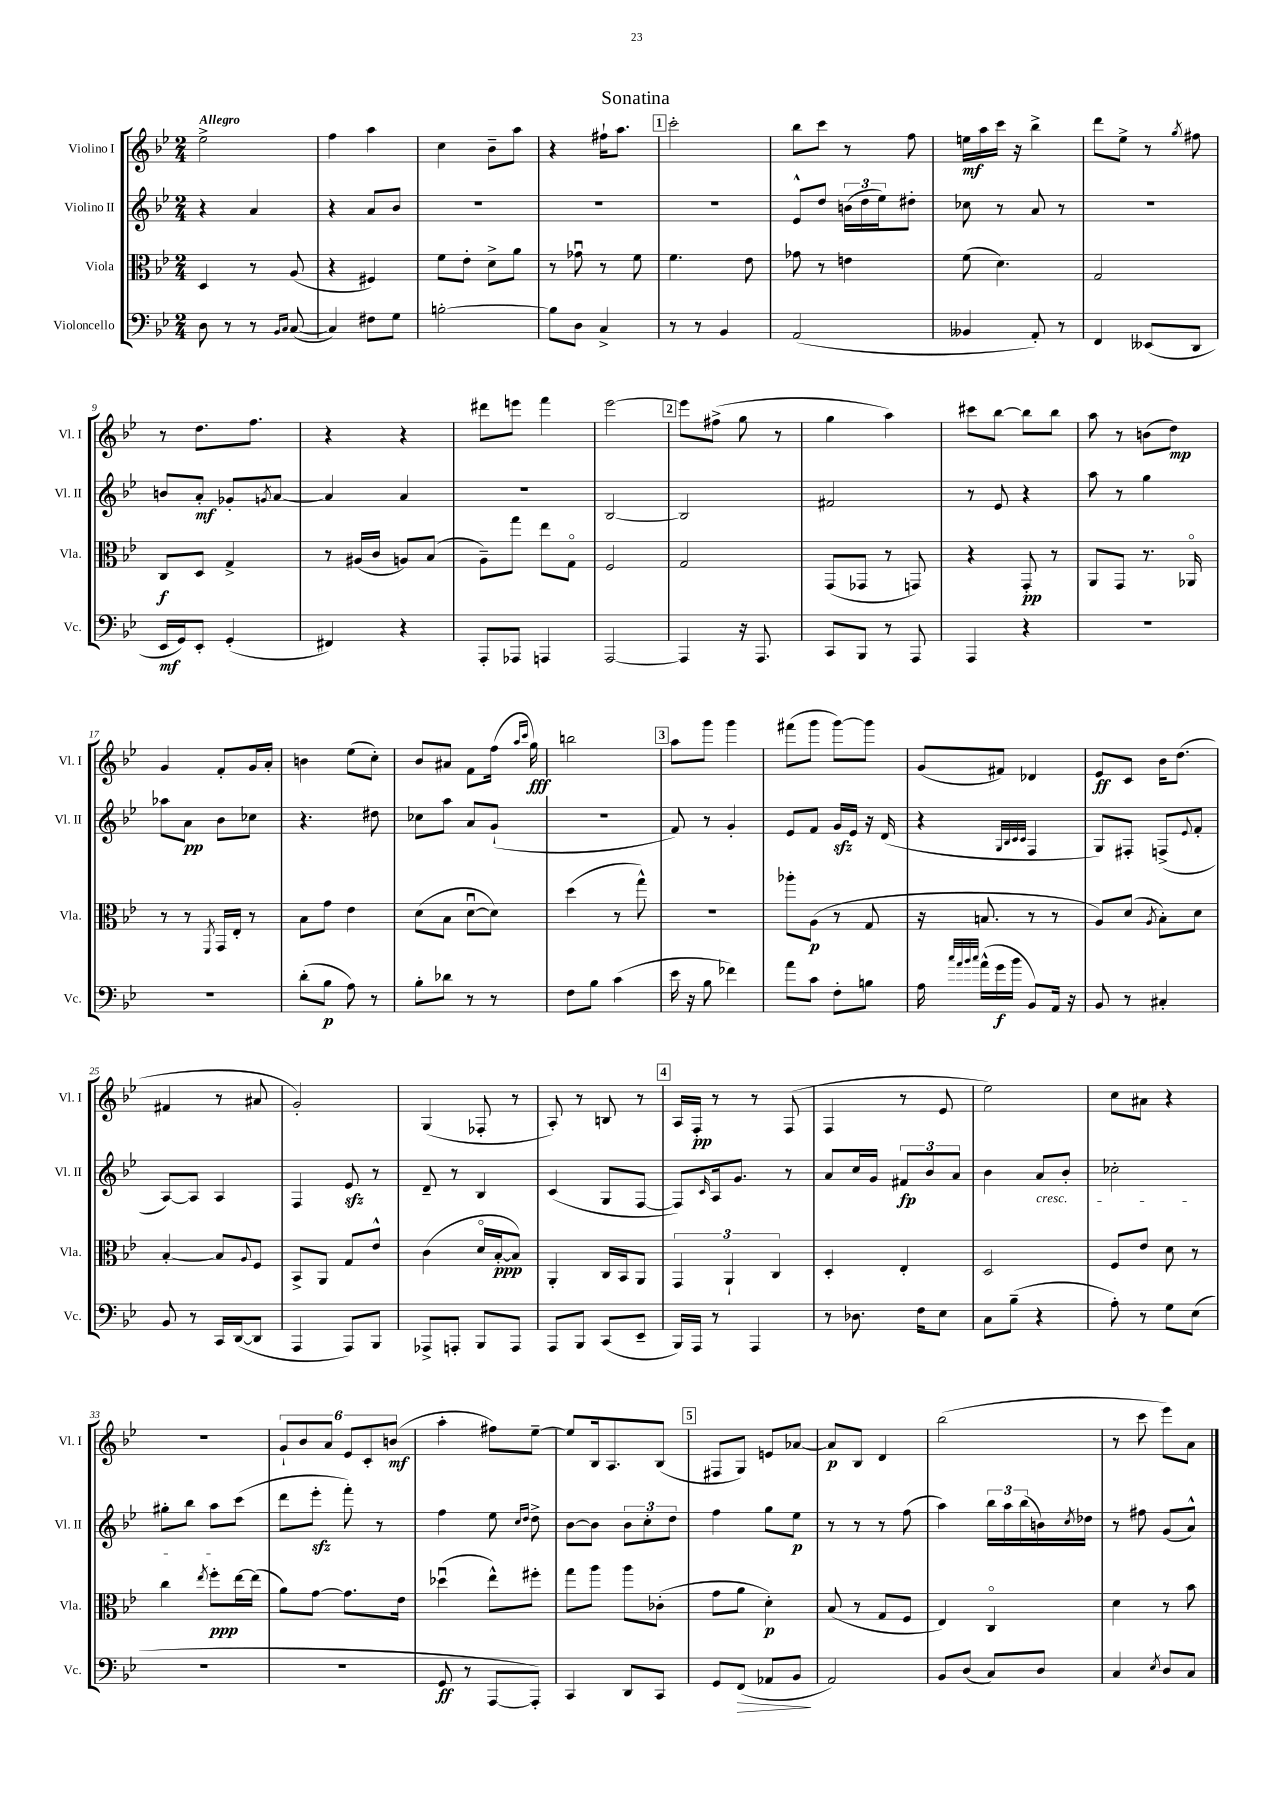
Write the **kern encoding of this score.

**kern	**dynam	**kern	**dynam	**kern	**dynam	**kern	**dynam
*part4	*part4	*part3	*part3	*part2	*part2	*part1	*part1
*staff4	*staff4	*staff3	*staff3	*staff2	*staff2	*staff1	*staff1
*I"Violoncello	*	*I"Viola	*	*I"Violino II	*	*I"Violino I	*
*I'Vc.	*	*I'Vla.	*	*I'Vl. II	*	*I'Vl. I	*
*clefF4	*	*clefC3	*	*clefG2	*	*clefG2	*
*k[b-e-]	*	*k[b-e-]	*	*k[b-e-]	*	*k[b-e-]	*
*M2/4	*	*M2/4	*	*M2/4	*	*M2/4	*
=1	=1	=1	=1	=1	=1	=1	=1
!	!	!	!	!	!	!LO:TX:a:B:t=Allegro	!
8D\	.	4D/	.	4r	.	2ee-^\	.
8r	.	.	.	.	.	.	.
8r	.	8r	.	4a/	.	.	.
16qqBB-/LL	.	.	.	.	.	.	.
16qqC/JJ	.	.	.	.	.	.	.
([8C/	.	(8A/	.	.	.	.	.
=2	=2	=2	=2	=2	=2	=2	=2
4C/])	.	4r	.	4r	.	4ff\	.
8F#X\L	.	4F#X/)	.	8a/L	.	4aa\	.
8G\J	.	.	.	8b-/J	.	.	.
=3	=3	=3	=3	=3	=3	=3	=3
[2Bn'\	.	8f\L	.	2r	.	4cc\	.
.	.	8e-'\J	.	.	.	.	.
.	.	8d^\L	.	.	.	8b-~\L	.
.	.	8a\J	.	.	.	8aa\J	.
=4	=4	=4	=4	=4	=4	=4	=4
8B\L]	.	8r	.	2r	.	4r	.
8D\J	.	8g-Xu\	.	.	.	.	.
4C^/	.	8r	.	.	.	16ff#X`\KL	.
.	.	.	.	.	.	8.aa\J	.
.	.	8f\	.	.	.	.	.
!!LO:REH:place=s1:t=1
=5	=5	=5	=5	=5	=5	=5	=5
8r	.	4.f\	.	2r	.	2ccc'\	.
8r	.	.	.	.	.	.	.
4BB-/	.	.	.	.	.	.	.
.	.	8e-\	.	.	.	.	.
=6	=6	=6	=6	=6	=6	=6	=6
(2AA/	.	8g-X\	.	8e-^^/L	.	8bb-\L	.
.	.	8r	.	8dd/J	.	8ccc\J	.
.	.	4en\	.	(24bn\LL	.	8r	.
.	.	.	.	24dd\	.	.	.
.	.	.	.	24ee-\J)	.	.	.
.	.	.	.	8dd#X'\J	.	8ff\	.
=7	=7	=7	=7	=7	=7	=7	=7
4BB--X/	.	(8f\	.	8cc-X\	.	16een\LL	mf
.	.	.	.	.	.	16aa\	.
.	.	4.d\)	.	8r	.	16ccc\JJ	.
.	.	.	.	.	.	16r	.
8AA'/)	.	.	.	8a/	.	4bb-^\	.
8r	.	.	.	8r	.	.	.
=8	=8	=8	=8	=8	=8	=8	=8
4FF/	.	2G/	.	2r	.	8ddd\L	.
.	.	.	.	.	.	8ee-^\J	.
(8EE--X/L	.	.	.	.	.	8r	.
.	.	.	.	.	.	8qgg/	.
8DD/J	.	.	.	.	.	8ff#X\	.
!!LO:LB:g=z
=9	=9	=9	=9	=9	=9	=9	=9
16EE-/LL	mf	8C/L	f	8bn/L	.	8r	.
16GG/J)	.	.	.	.	.	.	.
8EE-'/J	.	8D/J	.	8a'/J	mf	8.dd\L	.
(4GG'/	.	4G^/	.	8g-X'/L	.	.	.
.	.	.	.	.	.	8.ff\J	.
.	.	.	.	8qgn/	.	.	.
.	.	.	.	[8a/J	.	.	.
=10	=10	=10	=10	=10	=10	=10	=10
4FF#X/)	.	8r	.	4a/]	.	4r	.
.	.	(16A#X/LL	.	.	.	.	.
.	.	16c/JJ	.	.	.	.	.
4r	.	8An/L)	.	4a/	.	4r	.
.	.	(8B-/J	.	.	.	.	.
=11	=11	=11	=11	=11	=11	=11	=11
8AAA'/L	.	8A~\L)	.	2r	.	8ddd#X\L	.
8AAA-X/J	.	8gg\J	.	.	.	8eeen\J	.
4AAAn/	.	8ee-\L	.	.	.	4fff\	.
.	.	8G\J	.	.	.	.	.
=12	=12	=12	=12	=12	=12	=12	=12
[2AAA/	.	2F/	.	[2B-/	.	[2eee-\	.
!!LO:REH:place=s1:t=2
=13	=13	=13	=13	=13	=13	=13	=13
4AAA/]	.	2G/	.	2B-/]	.	8eee-\L]	.
.	.	.	.	.	.	(8ff#X^\J	.
16r	.	.	.	.	.	8gg\	.
8.AAA/	.	.	.	.	.	.	.
.	.	.	.	.	.	8r	.
=14	=14	=14	=14	=14	=14	=14	=14
8CC/L	.	(8GG/L	.	2f#X/	.	4gg\	.
8BBB-/J	.	8GG-X/J	.	.	.	.	.
8r	.	8r	.	.	.	4aa\)	.
8AAA/	.	8GGn/)	.	.	.	.	.
=15	=15	=15	=15	=15	=15	=15	=15
4AAA/	.	4r	.	8r	.	8ccc#X\L	.
.	.	.	.	8e-/	.	[8bb-\J	.
4r	.	8GG'/	pp	4r	.	8bb-\L]	.
.	.	8r	.	.	.	8bb-\J	.
=16	=16	=16	=16	=16	=16	=16	=16
2r	.	8AA/L	.	8aa\	.	8aa\	.
.	.	8GG/J	.	8r	.	8r	.
.	.	8.r	.	4gg\	.	(8bn\L	.
.	.	.	.	.	.	8dd\J)	mp
.	.	16AA-X/	.	.	.	.	.
!!LO:LB:g=z
=17	=17	=17	=17	=17	=17	=17	=17
2r	.	8r	.	8aa-X\L	.	4g/	.
.	.	8r	.	8a\J	pp	.	.
.	.	8qFF/	.	.	.	.	.
.	.	16GG/LL	.	8b-\L	.	8f'/L	.
.	.	16E-'/JJ	.	.	.	.	.
.	.	8r	.	8cc-X\J	.	16g/L	.
.	.	.	.	.	.	16a'/JJ	.
=18	=18	=18	=18	=18	=18	=18	=18
(8d'\L	.	8B-\L	.	4.r	.	4bn\	.
8B-\J	p	8g\J	.	.	.	.	.
8A\)	.	4e-\	.	.	.	(8ee-\L	.
8r	.	.	.	8dd#X\	.	8cc'\J)	.
=19	=19	=19	=19	=19	=19	=19	=19
8B-'\L	.	(8d\L	.	8cc-X\L	.	8b-/L	.
8d-X\J	.	8B-\J	.	8aa\J	.	8a#X/J	.
8r	.	[8du\L	.	8a/L	.	8f\L	.
8r	.	8d\J])	.	(8g`/J	.	(16ff\Jk	.
.	.	.	.	.	.	16qqaa/LL	.
.	.	.	.	.	.	16qqccc/JJ	.
.	.	.	.	.	.	16gg\)	fff
=20	=20	=20	=20	=20	=20	=20	=20
8F\L	.	(4dd\	.	2r	.	2bbn\	.
8B-\J	.	.	.	.	.	.	.
(4c\	.	8r	.	.	.	.	.
.	.	8gg^^\)	.	.	.	.	.
!!LO:REH:place=s1:t=3
=21	=21	=21	=21	=21	=21	=21	=21
16e-\	.	2r	.	8f/)	.	8aa\L	.
16r	.	.	.	.	.	.	.
8B-\	.	.	.	8r	.	8ggg\J	.
4f-X\)	.	.	.	4g'/	.	4ggg\	.
=22	=22	=22	=22	=22	=22	=22	=22
8a\L	.	8aa-X'\L	.	8e-/L	.	(8fff#X\L	.
8c\J	.	(8A\J	p	8f/J	.	8ggg\J	.
8F'\L	.	8r	.	16gzz/LL	.	[8ggg\L)	.
.	.	.	.	16e-/JJ	.	.	.
8Bn\J	.	8G/	.	16r	.	8ggg\J]	.
.	.	.	.	(16d/	.	.	.
=23	=23	=23	=23	=23	=23	=23	=23
16A\	.	16r	.	4r	.	(8g/L	.
32qqcc/LLL	.	.	.	.	.	.	.
32qqa/	.	.	.	.	.	.	.
32qqb-/	.	.	.	.	.	.	.
32qqcc/JJJ	.	.	.	.	.	.	.
(16a^^\LL	.	8.Bn/	.	.	.	.	.
16g\	f	.	.	.	.	8f#X/J)	.
16b-\JJ	.	.	.	.	.	.	.
.	.	.	.	32qqG/LLL	.	.	.
.	.	.	.	32qqB-/	.	.	.
.	.	.	.	32qqc/	.	.	.
.	.	.	.	32qqc/JJJ	.	.	.
8BB-/L)	.	8r	.	4F/	.	4d-X/	.
16AA/Jk	.	8r	.	.	.	.	.
16r	.	.	.	.	.	.	.
=24	=24	=24	=24	=24	=24	=24	=24
8BB-/	.	8A/L)	.	8G/L)	.	8e-/L	ff
8r	.	(8d/J	.	8F#X'/J	.	8c/J	.
.	.	8qA/	.	.	.	.	.
4C#X'/	.	8B-'\L)	.	(8Fn^/L	.	16b-\KL	.
.	.	.	.	.	.	(8.dd\J	.
.	.	.	.	8qqe-/	.	.	.
.	.	8d\J	.	8f'/J	.	.	.
!!LO:LB:g=z
=25	=25	=25	=25	=25	=25	=25	=25
8BB-/	.	[4B-'/	.	[8A/L)	.	4f#X/	.
8r	.	.	.	8A/J]	.	.	.
16CC/LL	.	8B-/L]	.	4A/	.	8r	.
([16DD/J	.	.	.	.	.	.	.
.	.	8qqA/	.	.	.	.	.
8DD/J]	.	8F/J	.	.	.	8a#X/	.
=26	=26	=26	=26	=26	=26	=26	=26
4AAA/	.	8BB-^/L	.	4F/	.	2g'/)	.
.	.	8AA/J	.	.	.	.	.
8AAA/L)	.	8G/L	.	8e-zz/	.	.	.
8BBB-/J	.	8e-^^/J	.	8r	.	.	.
=27	=27	=27	=27	=27	=27	=27	=27
8AAA-X^/L	.	(4c\	.	8d~/	.	(4G/	.
8AAAn'/J	.	.	.	8r	.	.	.
8BBB-/L	.	16d/LL	.	4B-/	.	8F-X'/	.
.	.	[16B-'/J	ppp	.	.	.	.
8AAA/J	.	8B-/J])	.	.	.	8r	.
=28	=28	=28	=28	=28	=28	=28	=28
8AAA/L	.	4AA'/	.	(4c/	.	8A'/)	.
8BBB-/J	.	.	.	.	.	8r	.
(8CC/L	.	16C/LL	.	8G/L	.	8Bn/	.
.	.	16BB-/J	.	.	.	.	.
8EE-~/J	.	8AA/J	.	[8F/J	.	8r	.
!!LO:REH:place=s1:t=4
=29	=29	=29	=29	=29	=29	=29	=29
16BBB-/LL)	.	6GG/	.	8F/L])	.	16A/LL	.
16AAA/JJ	.	.	.	.	.	16F'/JJ	pp
.	.	.	.	16qqc/	.	.	.
8r	.	.	.	16A/k	.	8r	.
.	.	6AA`/	.	.	.	.	.
.	.	.	.	8.g/J	.	.	.
4AAA/	.	.	.	.	.	8r	.
.	.	6C/	.	.	.	.	.
.	.	.	.	8r	.	(8F/	.
=30	=30	=30	=30	=30	=30	=30	=30
8r	.	4D'/	.	8a/L	.	4F/	.
8.D-X\	.	.	.	16cc/L	.	.	.
.	.	.	.	16g/JJ	.	.	.
.	.	4E-'/	.	12f#X/L	fp	8r	.
16F\KL	.	.	.	.	.	.	.
.	.	.	.	12b-/	.	.	.
8E-\J	.	.	.	.	.	8e-/	.
.	.	.	.	12a/J	.	.	.
=31	=31	=31	=31	=31	=31	=31	=31
8C\L	.	2D/	.	4b-\	.	2ee-\)	.
(8B-~\J	.	.	.	.	.	.	.
!	!	!	!	!LO:TX:b:i:t=cresc.	!	!	!
4r	.	.	.	8a/L	.	.	.
.	.	.	.	8b-'/J	.	.	.
=32	=32	=32	=32	=32	=32	=32	=32
8A'\)	.	8F/L	.	2cc-X'\	.	8cc\L	.
8r	.	8e-/J	.	.	.	8a#X\J	.
8G\L	.	8d\	.	.	.	4r	.
(8E-\J	.	8r	.	.	.	.	.
!!LO:LB:g=z
=33	=33	=33	=33	=33	=33	=33	=33
2r	.	4cc\	.	8gg#X'\L	.	2r	.
.	.	.	.	8bb-\J	.	.	.
.	.	8qee-/	.	.	.	.	.
.	.	8ff'\L	ppp	8aa\L	.	.	.
.	.	[16ee-\L	.	(8ccc\J	.	.	.
.	.	(16ee-\JJ]	.	.	.	.	.
=34	=34	=34	=34	=34	=34	=34	=34
2r	.	8a\L)	.	8ddd\L	.	12g`/L	.
.	.	.	.	.	.	12b-/	.
.	.	[8g\J	.	8eee-zz'\J	.	.	.
.	.	.	.	.	.	12a/J	.
.	.	8.g\L]	.	8fff'\)	.	12e-/L	.
.	.	.	.	.	.	12c'/	.
.	.	.	.	8r	.	.	.
.	.	.	.	.	.	(12bn/J	mf
.	.	16e-\Jk	.	.	.	.	.
=35	=35	=35	=35	=35	=35	=35	=35
8GG/	ff	(4dd-Xu\	.	4ff\	.	4aa'\	.
8r	.	.	.	.	.	.	.
[8AAA/L	.	8ee-^^\L)	.	8ee-\	.	8ff#X\L)	.
.	.	.	.	16qqcc/LL	.	.	.
.	.	.	.	16qqdd/JJ	.	.	.
8AAA'/J])	.	8ff#X'\J	.	8dd^\	.	[8ee-~\J	.
=36	=36	=36	=36	=36	=36	=36	=36
4CC/	.	8gg\L	.	[8b-\L	.	8ee-/L]	.
.	.	8aa\J	.	8b-\J]	.	16B-/k	.
.	.	.	.	.	.	8.A/	.
8DD/L	.	8aa\L	.	12b-\L	.	.	.
.	.	.	.	12cc'\	.	.	.
8CC/J	.	(8c-X'\J	.	.	.	(8B-/J	.
.	.	.	.	12dd\J	.	.	.
!!LO:REH:place=s1:t=5
=37	=37	=37	=37	=37	=37	=37	=37
8GG/L	.	8g\L	.	4ff\	.	8F#X/L	.
!	!LO:HP:b	!	!	!	!	!	!
(8FF/J	>	8a\J	.	.	.	8G/J)	.
8AA-X/L	.	4d'\)	p	8gg\L	.	8en/L	.
8BB-/J	.	.	.	8ee-\J	p	[8a-X/J	.
.	]	.	.	.	.	.	.
=38	=38	=38	=38	=38	=38	=38	=38
2AA/)	.	(8B-/	.	8r	.	8a-/L]	p
.	.	8r	.	8r	.	8B-/J	.
.	.	8G/L	.	8r	.	4d/	.
.	.	8F/J	.	(8ff\	.	.	.
=39	=39	=39	=39	=39	=39	=39	=39
8BB-/L	.	4E-/)	.	4aa\)	.	(2bb-\	.
(8D/J	.	.	.	.	.	.	.
8C/L)	.	4C/	.	24bb-\LL	.	.	.
.	.	.	.	24aa\	.	.	.
.	.	.	.	(24bb-\	.	.	.
8D/J	.	.	.	16bn\)	.	.	.
.	.	.	.	8qcc/	.	.	.
.	.	.	.	16dd-X\JJ	.	.	.
=40	=40	=40	=40	=40	=40	=40	=40
4C/	.	4d\	.	8r	.	8r	.
.	.	.	.	8ff#X\	.	8ccc\	.
8qE-/	.	.	.	.	.	.	.
8D/L	.	8r	.	(8g/L	.	8eee-\L)	.
8C/J	.	8b-\	.	8a^^/J)	.	8a\J	.
==	==	==	==	==	==	==	==
*-	*-	*-	*-	*-	*-	*-	*-
